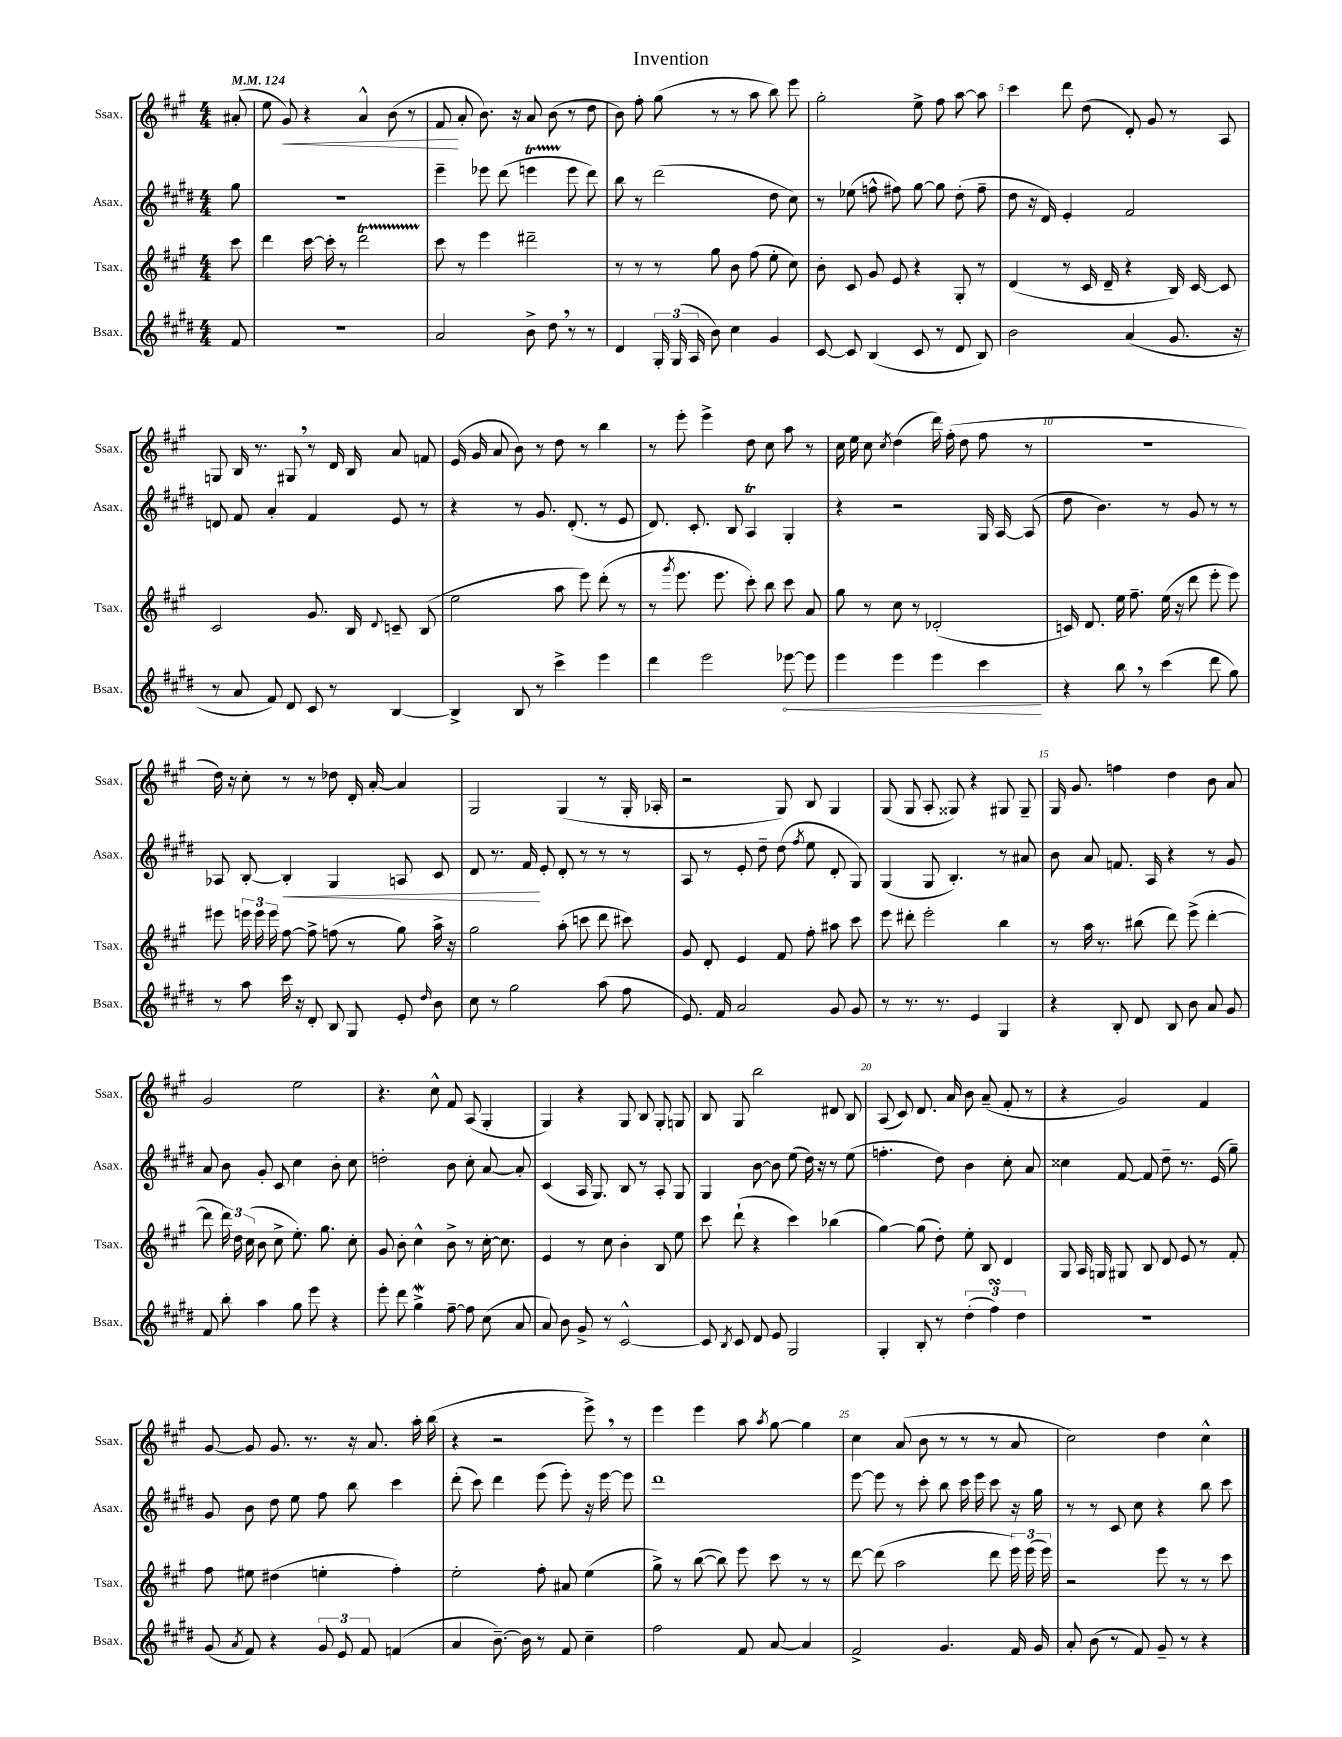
\header { title = "Invention" }
<<
\new StaffGroup <<
\new Staff = "s0" \with { instrumentName = "Ssax." shortInstrumentName = "Ssax." } {
    \clef treble \key a \major \numericTimeSignature \time 4/4 \partial 8 \tempo 4 = 124
    \autoBeamOff ais'8-.( |
    e''8 gis'8\<) r4 a'4-^ b'8( r8 |
    fis'8\! a'8-. b'8.) r16 a'8 b'8( r8 d''8 |
    b'8) fis''8-. gis''8( r8 r8 a''8 b''8) e'''8 |
    gis''2-. e''8-> fis''8 a''8~ a''8 |
    cis'''4 d'''8 d''8( d'8-.) gis'8 r8 a8 |
    g8 b16 r8. gis8 \breathe r8 d'16 b16 a'8 f'8 |
    e'16( gis'16 a'8 b'8) r8 d''8 r8 b''4 |
    r8 e'''8-. e'''4-> d''8 cis''8 a''8 r8 |
    cis''16 e''16 cis''8 \acciaccatura { cis''8 } d''4( d'''16) fis''16-.( d''8 fis''8 r8 |
    R1 |
    d''16) r16 cis''8-. r8 r8 des''8 d'16-. a'16~-. a'4 |
    gis2 gis4( r8 gis16-. aes16-. |
    r2 gis8) b8 gis4 |
    gis8( gis8 a8-. gisis8) r4 gis8 gis8-- |
    gis16 gis'8. f''4 d''4 b'8 a'8 |
    gis'2 e''2 |
    r4. cis''8-^ fis'8 a8( gis4-. |
    gis4) r4 gis8 b8 gis8-. g8 |
    b8 gis8 b''2 dis'8 b8 |
    a8( cis'8) d'8. a'16 b'8 a'8--( fis'8-. r8 |
    r4 gis'2) fis'4 |
    gis'8~ gis'8 gis'8. r8. r16 a'8. a''16-. b''16( |
    r4 r2 e'''8->) \breathe r8 |
    e'''4 e'''4 a''8 \acciaccatura { a''8 } gis''8~ gis''4 |
    cis''4 a'8( b'8 r8 r8 r8 a'8 |
    cis''2) d''4 cis''4-^ \bar "|." |
}
\new Staff = "s1" \with { instrumentName = "Asax." shortInstrumentName = "Asax." } {
    \clef treble \key e \major \numericTimeSignature \time 4/4 \partial 8
    \autoBeamOff gis''8 |
    R1 |
    e'''4-- ees'''8 dis'''8( e'''4\startTrillSpan e'''8\stopTrillSpan dis'''8) |
    b''8 r8 dis'''2( dis''8 cis''8) |
    r8 ees''8( f''8-^ fis''8) gis''8~ gis''8 dis''8-.( fis''8-- |
    dis''8 r16 dis'16) e'4-. fis'2 |
    d'8 fis'8 a'4-. fis'4 e'8 r8 |
    r4 r8 gis'8. dis'8.-.( r8 e'8 |
    dis'8.) cis'8.-. b8 a4\trill gis4-. |
    r4 r2 gis16 a16~ a8( |
    dis''8 b'4.) r8 gis'8 r8 r8 |
    aes8 b8~-. b4-.\< gis4 a8 cis'8 |
    dis'8 r8. fis'16\! e'8-. dis'8-. r8 r8 r8 |
    a8 r8 e'8-. dis''8-- dis''8( \acciaccatura { fis''8 } e''8 dis'8-. gis8) |
    gis4( gis8 b4.-.) r8 ais'8 |
    b'8 a'8 f'8. a16 r4 r8 gis'8 |
    a'8 b'8 gis'8-. cis'8 cis''4 b'8-. cis''8 |
    d''2-. b'8 cis''8-. a'8~ a'8-. |
    cis'4( a16 gis8.) b8 r8 a8-. gis8 |
    gis4 b'8~ b'8 e''8( dis''16) r16 r8 e''8( |
    f''4.-. dis''8) b'4 cis''8-. a'8 |
    cisis''4 fis'8~ fis'8 dis''8-- r8. e'16( gis''8--) |
    gis'8 b'8 dis''8 e''8 fis''8 b''8 cis'''4 |
    dis'''8-.( cis'''8) dis'''4 e'''8( e'''8-.) r16 e'''16~ e'''8 |
    dis'''1 |
    e'''8~ e'''8 r8 cis'''8-. b''8 cis'''16 e'''16 cis'''8 r16 gis''16 |
    r8 r8 cis'8 cis''8 r4 b''8 cis'''8 \bar "|." |
}
\new Staff = "s2" \with { instrumentName = "Tsax." shortInstrumentName = "Tsax." } {
    \clef treble \key a \major \numericTimeSignature \time 4/4 \partial 8
    \autoBeamOff cis'''8 |
    d'''4 cis'''16~ cis'''16-. r8 d'''2\startTrillSpan |
    cis'''8\stopTrillSpan r8 e'''4 dis'''2-- |
    r8 r8 r8 gis''8 b'8 fis''8( e''8-. cis''8) |
    b'8-. cis'8 gis'8 e'8 r4 gis8-. r8 |
    d'4( r8 cis'16 d'16-- r4 b16) cis'16~ cis'8 |
    cis'2 gis'8. b16 \appoggiatura { d'8 } c'8-- b8( |
    e''2 a''8 e'''8) d'''8-.( r8 |
    r8 \acciaccatura { gis'''8 } e'''8. e'''8. cis'''8-.) b''8 cis'''8 a'8 |
    gis''8 r8 cis''8 r8 des'2-.( |
    c'16) d'8. e''16 fis''8.-- e''16( r16 d'''8 e'''8-. e'''8) |
    eis'''8 \tuplet 3/2 { e'''16 e'''16 e'''16 } fis''8~ fis''8-> f''8( r8 gis''8) a''16-> r16 |
    gis''2 a''8-.( c'''8 d'''8 cis'''8) |
    gis'8 d'8-. e'4 fis'8 fis''8-. ais''8 cis'''8 |
    e'''8 dis'''8-. e'''2-. b''4 |
    r8 a''16 r8. bis''8( d'''8) e'''8->( d'''4~-. |
    d'''8 \tuplet 3/2 { d'''16) d''16 cis''16( } b'8 cis''8-> e''8.-.) gis''8. cis''8-. |
    gis'8 b'8-. cis''4-^ b'8-> r8 cis''16~-. cis''8. |
    e'4 r8 cis''8 b'4-. b8 e''8 |
    cis'''8 d'''8-!( r4 cis'''4) bes''4( |
    gis''4~) gis''8( d''8-.) e''8-. b8 d'4 |
    gis8 a16 g16 gis8 b8 d'8 e'8 r8 fis'8-. |
    fis''8 eis''8 dis''4( e''4-. fis''4-.) |
    e''2-. fis''8-. ais'8 e''4( |
    gis''8->) r8 b''8~( b''8) e'''8 cis'''8 r8 r8 |
    d'''8~ d'''8( a''2 d'''8 \tuplet 3/2 { e'''16) e'''16( e'''16) } |
    r2 e'''8 r8 r8 cis'''8 \bar "|." |
}
\new Staff = "s3" \with { instrumentName = "Bsax." shortInstrumentName = "Bsax." } {
    \clef treble \key e \major \numericTimeSignature \time 4/4 \partial 8
    \autoBeamOff fis'8 |
    R1 |
    a'2 b'8-> dis''8 \breathe r8 r8 |
    dis'4 \tuplet 3/2 { gis16-. gis16( a16 } b'8) cis''4 gis'4 |
    cis'8~ cis'8 b4( cis'8 r8 dis'8 b8) |
    b'2 a'4( gis'8. r16 |
    r8 a'8 fis'8) dis'8 cis'8 r8 b4~ |
    b4-> b8 r8 cis'''4-> e'''4 |
    dis'''4 e'''2 \once \override Hairpin.circled-tip = ##t ees'''8~\< ees'''8 |
    e'''4 e'''4 e'''4 cis'''4\! |
    r4 b''8 \breathe r8 cis'''4( dis'''8 gis''8) |
    r8 a''8 cis'''16 r16 dis'8-. b8 gis8 e'8-. \grace { dis''16 } b'8 |
    cis''8 r8 gis''2 a''8( fis''8 |
    e'8.) fis'16 a'2 gis'8 gis'8 |
    r8 r8. r8. e'4 gis4 |
    r4 b8-. dis'8 b8 b'8 a'8 gis'8 |
    fis'8 b''8-. a''4 gis''8 e'''8 r4 |
    e'''8-. dis'''8 gis''4->\mordent fis''8~-- fis''8 cis''8( a'8 |
    a'8) b'8 gis'8-> r8 cis'2~-^ |
    cis'8 \acciaccatura { b8 } cis'8 dis'8 e'8 gis2 |
    gis4-. b8-. r8 \tuplet 3/2 { dis''4-.( fis''4\turn) dis''4 } |
    R1 |
    gis'8( \acciaccatura { a'8 } fis'8) r4 \tuplet 3/2 { gis'8 e'8 fis'8 } f'4( |
    a'4 b'8.~--) b'16 r8 fis'8 cis''4-- |
    fis''2 fis'8 a'8~ a'4 |
    fis'2-> gis'4. fis'16 gis'16 |
    a'8-. b'8( r8 fis'8) gis'8-- r8 r4 \bar "|." |
}
>>
>>
\layout { \context { \Score \override BarNumber.break-visibility = ##(#f #t #t) barNumberVisibility = #(every-nth-bar-number-visible 5) } }
